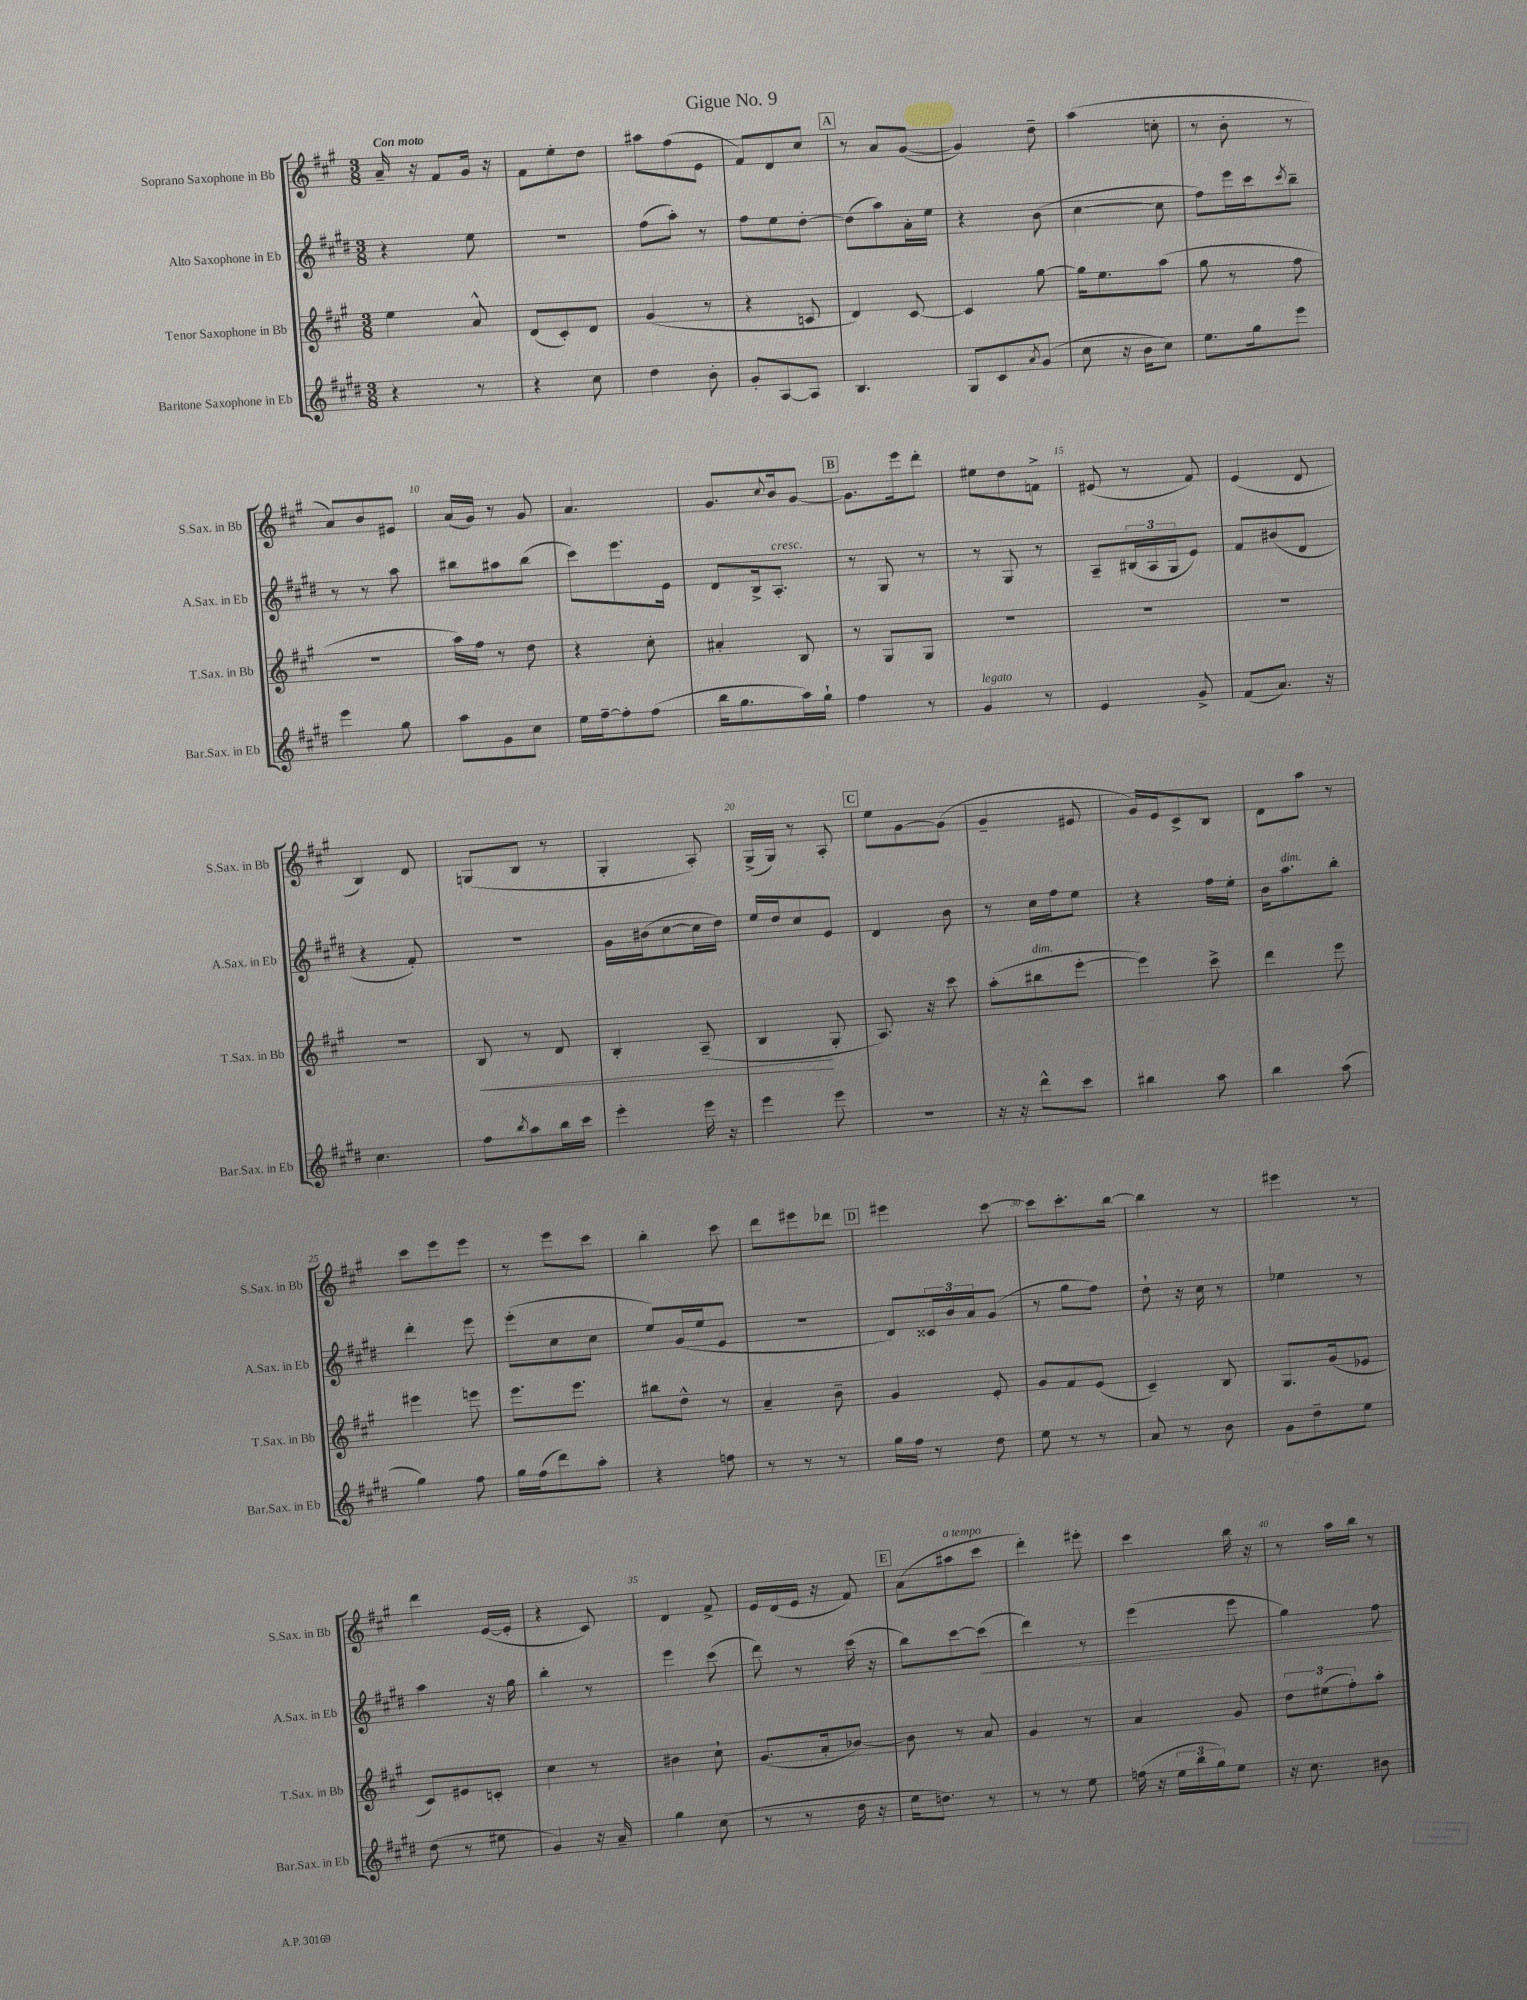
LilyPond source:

\header { title = "Gigue No. 9" }
<<
\new StaffGroup <<
\new Staff = "s0" \with { instrumentName = "Soprano Saxophone in Bb" shortInstrumentName = "S.Sax. in Bb" } {
    \clef treble \key a \major \numericTimeSignature \time 3/8 \tempo "Con moto"
    a'16-- r16 fis'8 gis'16 r16 |
    fis'8 e''8-. d''8 |
    ais''8 fis''8( e'8 |
    fis'8) d'8 cis''8 |
    \mark \markup { \box "A" } r8 a'8 gis'8~( |
    gis'4) d''8-- |
    a''4( c''8-. |
    r8 b'8-. r8 |
    a'8) b'8 eis'8 |
    a'16( gis'16) r8 gis'8 |
    a'4. |
    gis'8. \appoggiatura { cis''8 } b'16 gis'8~ |
    \mark \markup { \box "B" } gis'8. e'''16 d'''8-. |
    eis''8 d''8 f'8-> |
    eis'8( r8 fis'8) |
    e'4( d'8 |
    b4) d'8 |
    g8( b8 r8 |
    gis4-. a8-.) |
    gis16->( gis16) r8 a8-. |
    \mark \markup { \box "C" } e''8 gis'8~ gis'8( |
    gis'4-- eis'8 |
    gis'16) e'16 cis'8-> b8 |
    d'8 a''8 r8 |
    cis'''8 e'''8 e'''8 |
    r8 e'''8 cis'''8 |
    b''4-. cis'''8 |
    d'''8 eis'''8 des'''8 |
    \mark \markup { \box "D" } eis'''4 cis'''8~ |
    cis'''8 cis'''8.-. b''16~ |
    b''4 r8 |
    eis'''4 r8 |
    d'''4 e'16~( e'16-. |
    r4 cis'8) |
    d'4 fis'8-> |
    e'16 d'16( e'16 r16 fis'8) |
    \mark \markup { \box "E" } a'8( ais''8^\markup { \italic "a tempo" } cis'''8 |
    d'''4-.) eis'''8-. |
    cis'''4 b''16 r16 |
    r8 a''16 b''16 r8 \bar "|." |
}
\new Staff = "s1" \with { instrumentName = "Alto Saxophone in Eb" shortInstrumentName = "A.Sax. in Eb" } {
    \clef treble \key e \major \numericTimeSignature \time 3/8
    r4 e''8 |
    r4. |
    fis''8( a''8-.) r8 |
    fis''8 e''8 dis''8~-. |
    \mark \markup { \box "A" } dis''8( a''8) a'16-. e''16 |
    r4 b'8( |
    cis''4~ cis''8 |
    fis''8) e'''16 cis'''16 \acciaccatura { cis'''8 } b''8-- |
    r8 r8 a''8 |
    bis''8 ais''8 bis''8( |
    cis'''8) e'''8. e'16 |
    dis'8 b16-> a8.-.^\markup { \italic "cresc." } |
    \mark \markup { \box "B" } r8 gis8 r8 |
    r8 gis8 r8 |
    a8-- \tuplet 3/2 { bis16( a16 gis16 } e'8) |
    fis'8 bis'8( dis'8 |
    r4 fis'8-.) |
    R4. |
    gis'16 bis'16( cis''8~ cis''16 dis''16) |
    e''16 dis''16 cis''8 e'8 |
    \mark \markup { \box "C" } dis'4 b'8 |
    r8 cis''16 fis''16 e''8 |
    r4 fis''16 e''16-. |
    b'16 a''8.^\markup { \italic "dim." } b''8-. |
    dis'''4-. e'''8 |
    e'''8-.( cis''8 cis''8 |
    e''8) gis'16( e''16 e'8 |
    R4. |
    \mark \markup { \box "D" } dis'8) \tuplet 3/2 { cisis'16 b'16 a'16 } gis'8( |
    r8 gis''8 fis''8) |
    dis''8-! r16 cis''16 r8 |
    ees''4 r8 |
    a''4 r16 gis''16 |
    b''4-. r8 |
    e'''4 cis'''8( |
    dis'''8) r8 cis'''16( r16 |
    \mark \markup { \box "E" } b''8) cis'''8~ cis'''8\<( |
    dis'''4) r8 |
    e'''4( e'''8 |
    gis''4) fis''8\! \bar "|." |
}
\new Staff = "s2" \with { instrumentName = "Tenor Saxophone in Bb" shortInstrumentName = "T.Sax. in Bb" } {
    \clef treble \key a \major \numericTimeSignature \time 3/8
    e''4 a'8-^ |
    d'8( cis'8-.) d'8 |
    gis'4( r8 |
    r4 c'8 |
    \mark \markup { \box "A" } d'4) cis'8~ |
    cis'4 gis''8~ |
    gis''16 e''8. a''8( |
    gis''8 r8 fis''8 |
    r4. |
    a''16) fis''16 r8 d''8 |
    r4 cis''8-. |
    ais'4-. b8 |
    \mark \markup { \box "B" } r8 gis8 gis8 |
    R4. |
    R4. |
    R4. |
    R4. |
    b8\< r8 d'8 |
    b4-. a8--( |
    b4\! gis8-. |
    \mark \markup { \box "C" } a8.) r16 cis'''8 |
    a''8-.( bis''8^\markup { \italic "dim." } e'''8~-. |
    e'''4) cis'''8-> |
    d'''4 e'''8 |
    eis'''4 e'''8 |
    e'''8. e'''8. |
    bis''8 d''8-^ r8 |
    a'4-- b'8-- |
    \mark \markup { \box "D" } gis'4 e'8-. |
    gis'8 fis'8 e'8( |
    cis'4--) b8 |
    gis8. gis'16( ees'8 |
    cis'8) eis'8 c'8-. |
    cis''4 r8 |
    bis'4 cis''8-! |
    gis'8.( a'16-. bes'8~) |
    \mark \markup { \box "E" } bes'8 r8 a'8 |
    gis'4 r8 |
    a'4 gis'8 |
    \tuplet 3/2 { d''8 eis''8( fis''8-.) } a''8-. \bar "|." |
}
\new Staff = "s3" \with { instrumentName = "Baritone Saxophone in Eb" shortInstrumentName = "Bar.Sax. in Eb" } {
    \clef treble \key e \major \numericTimeSignature \time 3/8
    r4 r8 |
    r4 cis''8 |
    dis''4 b'8-. |
    gis'8-. a8~ a8 |
    \mark \markup { \box "A" } b4. |
    gis8 cis'8 \acciaccatura { a'8 } gis'8( |
    cis''8 r16 b'16 cis''8) |
    e''8. gis''16 e'''8 |
    e'''4 gis''8 |
    a''8 gis'8 cis''8 |
    e''16 fis''16~-- fis''8-. fis''8( |
    b''16 gis''8. a''16) gis''16-! |
    \mark \markup { \box "B" } fis''4 r8 |
    gis'4^\markup { \italic "legato" } r8 |
    e'4 gis'8-> |
    fis'8( a'8.) r16 |
    cis''4. |
    fis''8 \acciaccatura { b''8 } a''8 b''16 cis'''16 |
    e'''4-. e'''16 r16 |
    e'''4 e'''8 |
    \mark \markup { \box "C" } R4. |
    r16 r16 dis'''8-^ cis'''8 |
    bis''4 a''8 |
    b''4 a''8( |
    gis''4) fis''8 |
    gis''16 fis''16( dis'''8) a''8-. |
    r4 f''8 |
    r8 r8 r8 |
    \mark \markup { \box "D" } gis''16 fis''16 r8 dis''8 |
    e''8 r8 r8 |
    a'8 r8 b'8 |
    gis'8 dis''8-- e''8 |
    dis''8( r8 eis''8 |
    gis'4) r16 a'16-- |
    gis''4 cis''8( |
    r8 r8 dis''16 r16 |
    \mark \markup { \box "E" } e''16 d''8.) r8 |
    r8 r8 e''8 |
    f''16( r16 \tuplet 3/2 { e''16 b''16 gis''16) } e''8 |
    r16 cis''8. bis'8 \bar "|." |
}
>>
>>
\layout { \context { \Score \override BarNumber.break-visibility = ##(#f #t #t) barNumberVisibility = #(every-nth-bar-number-visible 5) } }
